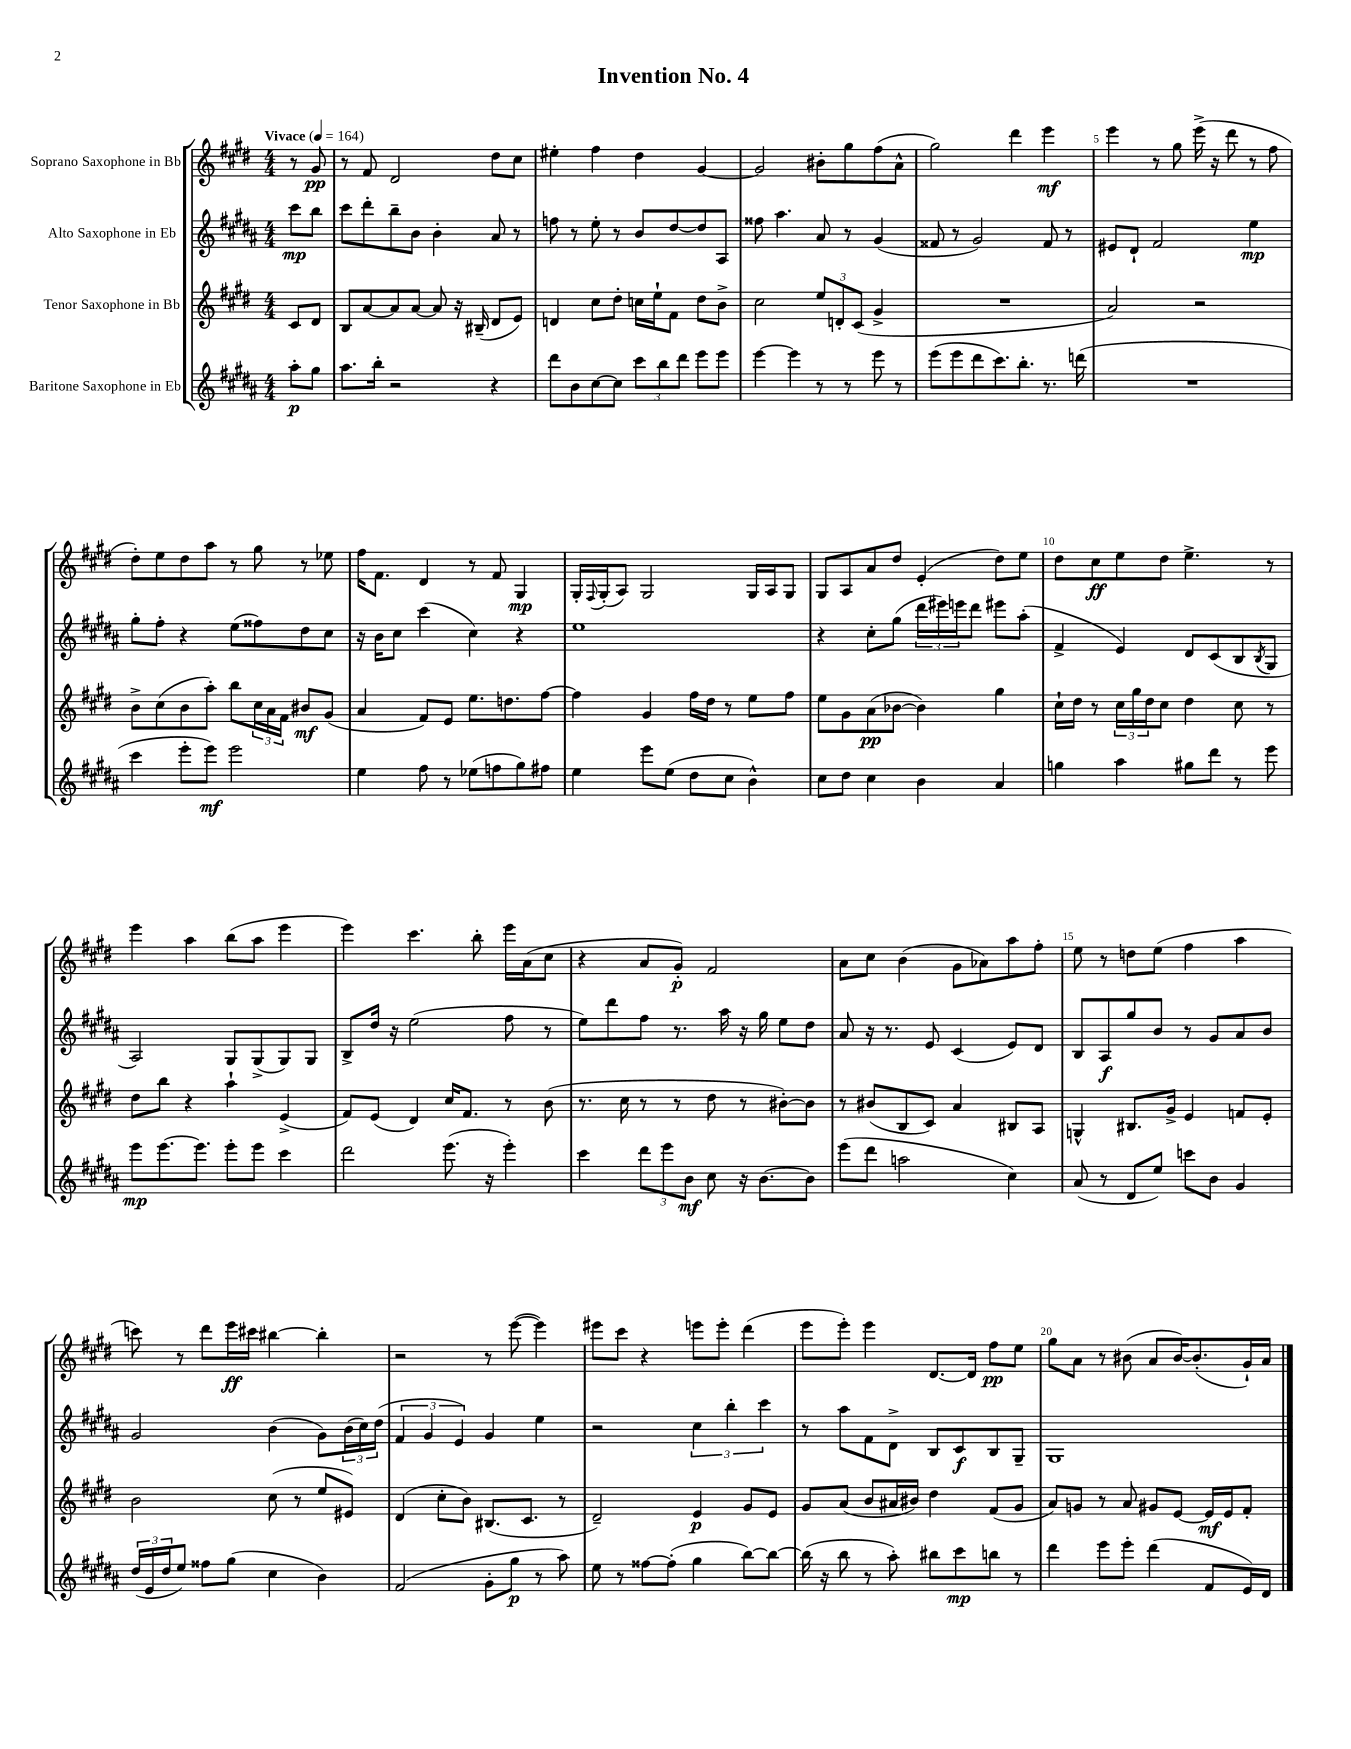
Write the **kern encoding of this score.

**kern	**kern	**kern	**kern
*staff4	*staff3	*staff2	*staff1
*clefG2	*clefG2	*clefG2	*clefG2
*k[f#c#g#d#a#]	*k[f#c#g#d#]	*k[f#c#g#d#a#]	*k[f#c#g#d#]
*M4/4	*M4/4	*M4/4	*M4/4
*MM164	*MM164	*MM164	*MM164
8aa#'\L	8c#/L	8ccc#\L	8r
8gg#\J	8d#/J	8bb\J	8g#/
=	=	=	=
8.aa#\L	8B/L	8ccc#\L	8r
.	[8a/	8ddd#'\	8f#/
16bb'\Jk	.	.	.
2r	8a/]	8bb~\	2d#/
.	[8a/J	8b\J	.
.	8a/]	4b'\	.
.	16r	.	.
.	(16B#~/	.	.
4r	8d#/L	8a#/	8dd#\L
.	8e/J)	8r	8cc#\J
=	=	=	=
8ddd#\L	4d/	8ff\	4ee#'\
8b\	.	8r	.
[8cc#\	8cc#\L	8ee'\	4ff#\
8cc#\]J	8dd#'\J	8r	.
12ccc#\L	16cc\LL	8b/L	4dd#\
.	16ee`\J	.	.
12bb\	.	.	.
.	8f#\J	[8dd#/	.
12ddd#\J	.	.	.
8eee\L	8dd#\L	8dd#/]	[4g#/
8eee\J	8b^\J	8A#/J	.
=	=	=	=
[4eee\	2cc#\	8ff##\	2g#/]
.	.	4.aa#\	.
4eee\]	.	.	.
8r	12ee/L	8a#/	8b#'\L
.	12d'/	.	.
8r	.	8r	8gg#\
.	(12c#/J	.	.
8eee\	4g#^/	(4g#/	(8ff#\
8r	.	.	8a^^\J
=	=	=	=
(8eee\L	1r	8f##/	2gg#\)
8eee\	.	8r	.
8ddd#\	.	2g#/)	.
8.ccc#\)	.	.	.
.	.	.	4ddd#\
8.bb'\J	.	.	.
8.r	.	8f##/	4eee\
.	.	8r	.
(16ddd\	.	.	.
=	=	=	=
1r	2a/)	8e#/L	4eee\
.	.	8d#`/J	.
.	.	2f#/	8r
.	.	.	8gg#\
.	2r	.	(16eee^\
.	.	.	16r
.	.	.	8ddd#\
.	.	4ee\	8r
.	.	.	8ff#\
=	=	=	=
4ccc#\	8b^\L	8gg#'\L	8dd#'\L)
.	(8cc#\	8ff#'\J	8ee\
8eee'\L	8b\	4r	8dd#\
8eee\J)	8aa'\J)	.	8aa\J
2eee\	8bb\L	(8ee\L	8r
.	24cc#\L	8ff##\)	8gg#\
.	24a\	.	.
.	24f#\JJ	.	.
.	8b#/L	8dd#\	8r
.	(8g#/J	8cc#\J	8ee-\
=	=	=	=
4ee\	4a/	16r	16ff#\LK
.	.	16b\LK	8.f#\J
.	.	8cc#\J	.
8ff#\	8f#/L)	(4ccc#\	4d#/
8r	8e/J	.	.
(8ee-\L	8.ee\L	4cc#\)	8r
8ff\	.	.	8f#/
.	8.dd\	.	.
8gg#\)	.	4r	4G#/
8ff#\J	[8ff#\J	.	.
=	=	=	=
4ee\	4ff#\]	1ee	16G#'/LL
.	.	.	8qqF#/
.	.	.	(16G#'/J
.	.	.	8A/J)
8eee\L	4g#/	.	2G#/
(8ee\J	.	.	.
8dd#\L	16ff#\LL	.	.
.	16dd#\JJ	.	.
8cc#\J	8r	.	.
4b^^\)	8ee\L	.	16G#/LL
.	.	.	16A/J
.	8ff#\J	.	8G#/J
=	=	=	=
8cc#\L	8ee\L	4r	8G#/L
8dd#\J	8g#\	.	8A/
4cc#\	(8a\	8cc#'\L	8a/
.	[8b-\J	(8gg#\J	8dd#/J
4b\	4b-\])	24ddd#\LL	(4e'/
.	.	24eee#\)	.
.	.	24eee\J	.
.	.	8ddd#\J	.
4a#/	4gg#\	8eee#\L	8dd#\L)
.	.	(8aa#'\J	8ee\J
=	=	=	=
4gg\	16cc#`\LL	4f#^/	8dd#\L
.	16dd#\JJ	.	.
.	8r	.	8cc#\
4aa#\	24cc#\LL	4e/)	8ee\
.	24gg#\	.	.
.	24dd#\J	.	.
.	8cc#\J	.	8dd#\J
8gg#\L	4dd#\	8d#/L	4.ee^\
8ddd#\J	.	(8c#/	.
8r	8cc#\	8B/	.
.	.	8qB/	.
8eee\	8r	8G#/J	8r
=	=	=	=
8eee\L	8dd#\L	2A#/)	4eee\
[8.eee\	8bb\J	.	.
.	4r	.	4aa\
8.eee\]J	.	.	.
8eee'\L	4aa`\	8G#/L	(8bb\L
8eee\J	.	(8G#^/	8aa\J
4ccc#\	(4e^/	8G#/)	4eee\
.	.	8G#/J	.
=	=	=	=
2ddd#\	8f#/L)	8B^/L	4eee\)
.	(8e/J	16dd#/Jk	.
.	.	16r	.
.	4d#/)	(2ee\	4.ccc#\
(8.eee\	16cc#/LK	.	.
.	8.f#/J	.	.
.	.	.	8bb'\
16r	.	.	.
4eee'\)	8r	8ff#\	16eee\LL
.	.	.	(16a\J
.	(8b\	8r	8cc#\J
=	=	=	=
4ccc#\	8.r	8ee\L)	4r
.	.	8ddd#\	.
.	16cc#\	.	.
12ddd#\L	8r	8ff#\J	8a/L
12eee\	.	.	.
.	8r	8.r	8g#'/J)
12b\J	.	.	.
8cc#\	8dd#\	.	2f#/
.	.	16aa#\	.
16r	8r	16r	.
[8.b\L	.	16gg#\	.
.	[8b#'\L)	8ee\L	.
8b\]J	8b#\]J	8dd#\J	.
=	=	=	=
(8eee\L	8r	8a#/	8a\L
8ddd#\J	(8b#/L	16r	8cc#\J
.	.	8.r	.
2aa\	8B/	.	(4b\
.	8c#/J)	8e/	.
.	4a/	(4c#/	8g#\L
.	.	.	8a-\)
4cc#\)	8B#/L	8e/L)	8aa\
.	8A/J	8d#/J	8ff#'\J
=	=	=	=
(8a#/	4G^^/	8B/L	8ee\
8r	.	8A#/	8r
8d#/L	8.B#/L	8gg#/	8dd\L
8ee/J)	.	8b/J	(8ee\J
.	16g#^/Jk	.	.
8ccc\L	4e/	8r	4ff#\
8b\J	.	8g#/L	.
4g#/	8f/L	8a#/	4aa\
.	8e'/J	8b/J	.
=	=	=	=
(24dd#/LL	2b\	2g#/	8ccc\)
24e/	.	.	.
24dd#/J	.	.	.
8ee/J)	.	.	8r
8ff##\L	.	.	8ddd#\L
(8gg#\J	.	.	16eee\L
.	.	.	16ccc#\JJ
4cc#\	(8cc#\	(4b\	[4bb#\
.	8r	.	.
4b\)	8ee/L	8g#\L)	4bb#'\]
.	8e#/J)	(24b\L	.
.	.	24cc#\)	.
.	.	(24dd#\JJ	.
=	=	=	=
(2f#/	(4d#/	6f#/	2r
.	.	6g#/	.
.	8cc#'\L	.	.
.	.	6e/)	.
.	8b\J)	.	.
8g#'\L	(8.B#/L	4g#/	8r
8gg#\J	.	.	([8eee\
.	8.c#/J	.	.
8r	.	4ee\	4eee\])
8aa#\)	8r	.	.
=	=	=	=
8ee\	2d#~/)	2r	8eee#\L
8r	.	.	8ccc#\J
[8ff##\L	.	.	4r
(8ff##'\]J	.	.	.
4gg#\	4e/	6cc#\	8eee\L
.	.	.	8eee'\J
.	.	6bb'\	.
[8bb\L)	8g#/L	.	(4ddd#\
.	.	6ccc#\	.
8bb\_J	8e/J	.	.
=	=	=	=
(16bb\]	8g#/L	8r	8eee\L
16r	.	.	.
8bb\	(8a/J	8aa#\L	8eee'\J)
8r	8b/L	8f#\	4eee\
8aa#'\)	16a#/L	8d#^\J	.
.	16b#/JJ)	.	.
8bb#\L	4dd#\	8B/L	[8.d#/L
8ccc#\	.	8c#/	.
.	.	.	16d#/]Jk
8bb\J	(8f#/L	8B/	8ff#\L
8r	8g#/J	8G#~/J	8ee\J
=	=	=	=
4ddd#\	8a/L)	1G#	8gg#\L
.	8g/J	.	8a\J
8eee\L	8r	.	8r
8eee'\J	8a/	.	(8b#\
(4ddd#\	8g#/L	.	8a/L
.	[8e/J	.	[16b#/K)
.	.	.	(8.b#'/]
8f#/L	16e/]LL	.	.
.	16e/J	.	.
16e/L)	8f#'/J	.	16g#`/L)
16d#/JJ	.	.	16a/JJ
==	==	==	==
*-	*-	*-	*-
